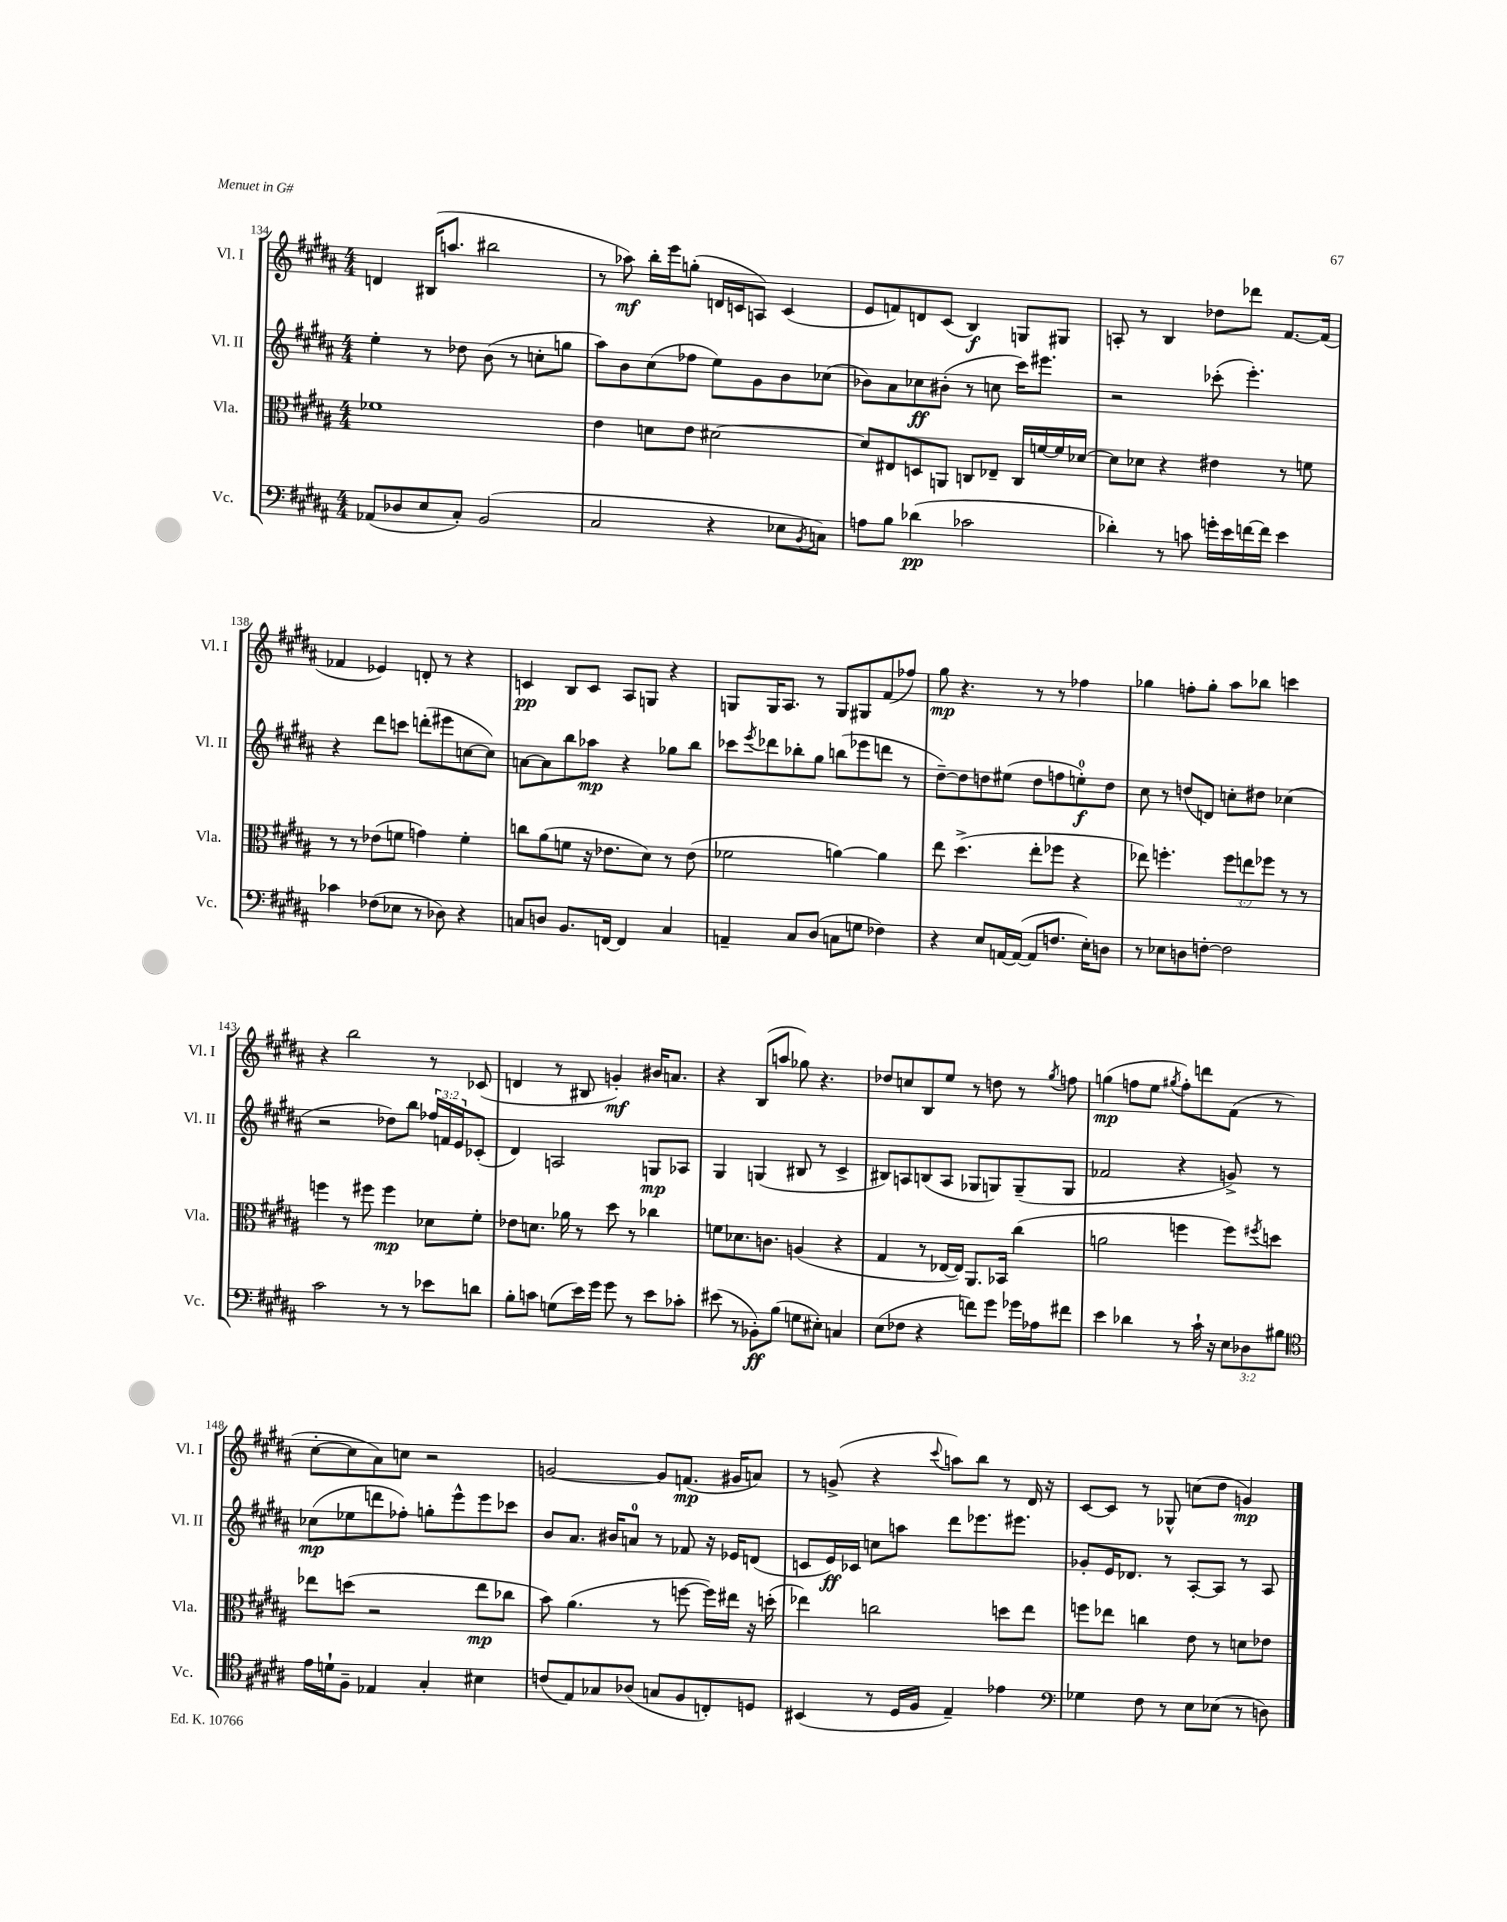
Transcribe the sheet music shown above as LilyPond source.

<<
\new StaffGroup <<
\new Staff = "s0" \with { instrumentName = "Vl. I" shortInstrumentName = "Vl. I" } {
    \clef treble \key b \major \numericTimeSignature \time 4/4
    d'4 bis16( a''8. bis''2 |
    r8 aes''8\mf) b''16-. e'''16 g''8-.( d'16 c'16 a8) c'4( |
    e'8 f'8) d'8 cis'8( b4\f) g8 gis8 |
    a8-. r8 b4 des''8 des'''8 fis'8.~ fis'16( |
    fes'4 ees'4) d'8-. r8 r4 |
    c'4\pp b8 c'8 ais8 g8 r4 |
    g8 g16 ais8. r8 g8 gis8 fis'8( fes''8) |
    gis''8\mp r4. r8 r8 fes''4 |
    ges''4 f''8-. ges''8-. ais''8 bes''8 c'''4 |
    r4 b''2 r8 ces'8( |
    d'4 r8 bis8 g'4-.\mf) bis'16 a'8. |
    r4 b8( a''8 ges''8) r4. |
    des''8 c''8 b8 e''8 r8 d''8 r8 \acciaccatura { gis''8 } f''8 |
    g''4\mp( f''8 e''8 \acciaccatura { gis''8 } f''8-.) d'''8 fis'8( r8 |
    cis''8~-. cis''8 ais'8) c''8 r2 |
    g'2~ g'8 f'8.\mp( gis'16 a'8) |
    r8 g'8->( r4 \appoggiatura { cis'''8 } a''8) b''8 r8 dis'16 r16 |
    cis'8~ cis'8 r8 ges8-^ c''8( dis''8 g'4\mp) \bar "|." |
}
\new Staff = "s1" \with { instrumentName = "Vl. II" shortInstrumentName = "Vl. II" } {
    \clef treble \key b \major \numericTimeSignature \time 4/4 \override Staff.TupletNumber.text = #tuplet-number::calc-fraction-text
    e''4-. r8 des''8 b'8( r8 c''8-. g''8 |
    ais''8) b'8 cis''8( fes''8 e''8) gis'8 b'8 ces''8( |
    bes'8) ais'8 ces''8\ff bis'8-.( r8 c''8 cis'''16) eis'''8. |
    r2 ces'''8-.( e'''4.-.) |
    r4 dis'''8 c'''8 d'''8-.( eis'''8 c''8~ c''8) |
    a'8~ a'8 b''8 aes''8\mp r4 ges''8 b''8 |
    ces'''8 \acciaccatura { e'''8 } des'''8 bes''8-. gis''8 b''8( ees'''8 d'''8 r8 |
    dis''8~--) dis''8 d''8 eis''8( d''8 f''8 e''8-0-.\f) d''8 |
    cis''8 r8 d''8( d'8) c''8-. dis''8 ces''4( |
    r2 des''8) b''8 \tuplet 3/2 { fes''16 f'16 e'16 } ces'8-.( |
    dis'4) a2 g8\mp aes8 |
    gis4 g4( bis8 r8 cis'4-> |
    bis8) a8 b8( a8 ges8 g8) g8--( g8 |
    fes'2 r4 g'8->) r8 |
    ces''8\mp( ees''8 d'''8 fes''8-.) g''8-. e'''8-^ e'''8 ces'''8 |
    b'8 ais'8. bis'16 a'8-0 r8 fes'8 r16 ees'16 d'8( |
    c'8 e'16\ff) ces'16 c''8 a''8 dis'''8 ees'''8. eis'''8. |
    ges'8-. e'16 des'8. r8 ais8~-. ais8 r8 ais8 \bar "|." |
}
\new Staff = "s2" \with { instrumentName = "Vla." shortInstrumentName = "Vla." } {
    \clef alto \key b \major \numericTimeSignature \time 4/4 \override Staff.TupletNumber.text = #tuplet-number::calc-fraction-text
    fes'1 |
    e'4 d'8 e'8 dis'2~ |
    dis'8 eis8 d8 a,8 c8 ees8-- c16 f'16~ f'16 des'16~ |
    des'8 des'8 r4 eis'4 r8 f'8 |
    r8 r8 ees'8( f'8 g'4) f'4-. |
    c''8 ais'8( f'8 r16 ees'8. dis'8) r8 ees'8( |
    fes'2 a'4~) a'4 |
    e''8 dis''4.->( e''8-. fes''8 r4 |
    ees''8) f''4.-. \tuplet 3/2 { f''8 e''8 fes''8 } r8 r8 |
    f''4 r8 fis''8 fis''4\mp des'8 fis'8-. |
    ees'8 d'8. aes'16 r8 dis''8 r8 ces''4 |
    f'8 des'8. c'8. a4( r4 |
    gis4 r8 ees16~ ees16) ais,8. bes,16 cis''4( |
    a'2 f''4 f''8) \acciaccatura { fis''8 } d''8 |
    ees''8 d''8( r2 ees''8\mp ces''8 |
    b'8) ais'4.( r8 f''8~ f''16) eis''16 r16 d''16-.( |
    ees''4) c''2 d''8 ees''8 |
    f''8 ees''8 c''4 e'8 r8 d'8 ees'8 \bar "|." |
}
\new Staff = "s3" \with { instrumentName = "Vc." shortInstrumentName = "Vc." } {
    \clef bass \key b \major \numericTimeSignature \time 4/4 \override Staff.TupletNumber.text = #tuplet-number::calc-fraction-text
    aes,8( des8 e8 cis8-.) b,2( |
    cis2 r4 ees8 \acciaccatura { b,8 } c8) |
    a8 b8 des'4\pp( ces'2 |
    des'4-.) r8 c'8 g'16-. e'16 f'16~ f'16 e'4 |
    ces'4 fes8( ees8 r8 des8) r4 |
    c8 d8 b,8. f,16~ f,4 c4 |
    a,4-- cis8 dis8( c8 g8 fes4) |
    r4 e8 a,16~ a,16~( a,8 f8. e16-.) d8 |
    r8 ees8 d8 f8~-. f2 |
    cis'2 r8 r8 ees'8 d'8 |
    b8-. c'8 g8( e'16) gis'16 gis'8 r8 e'8 ces'8-. |
    eis'8( r8 bes,8-.\ff) b8( g8 eis8-.) c4 |
    e8( fes8 r4 f'8) gis'8 ges'16 aes16 fis'8 |
    e'4 des'4 r8 cis'16-! r16 \tuplet 3/2 { e8 des8 bis8 } |
    \clef tenor e'16 d'16-! fis8-- ees4 gis4-. bis4 |
    c'8( e8) ges8 aes8( g8 fis8 c8-.) d8 |
    bis,4( r8 dis16 fis16 e4--) ees'4 |
    \clef bass ges4 fis8 r8 e8 ees8( r8 d8) \bar "|." |
}
>>
>>
\layout { \context { \Score currentBarNumber = #134 } }
